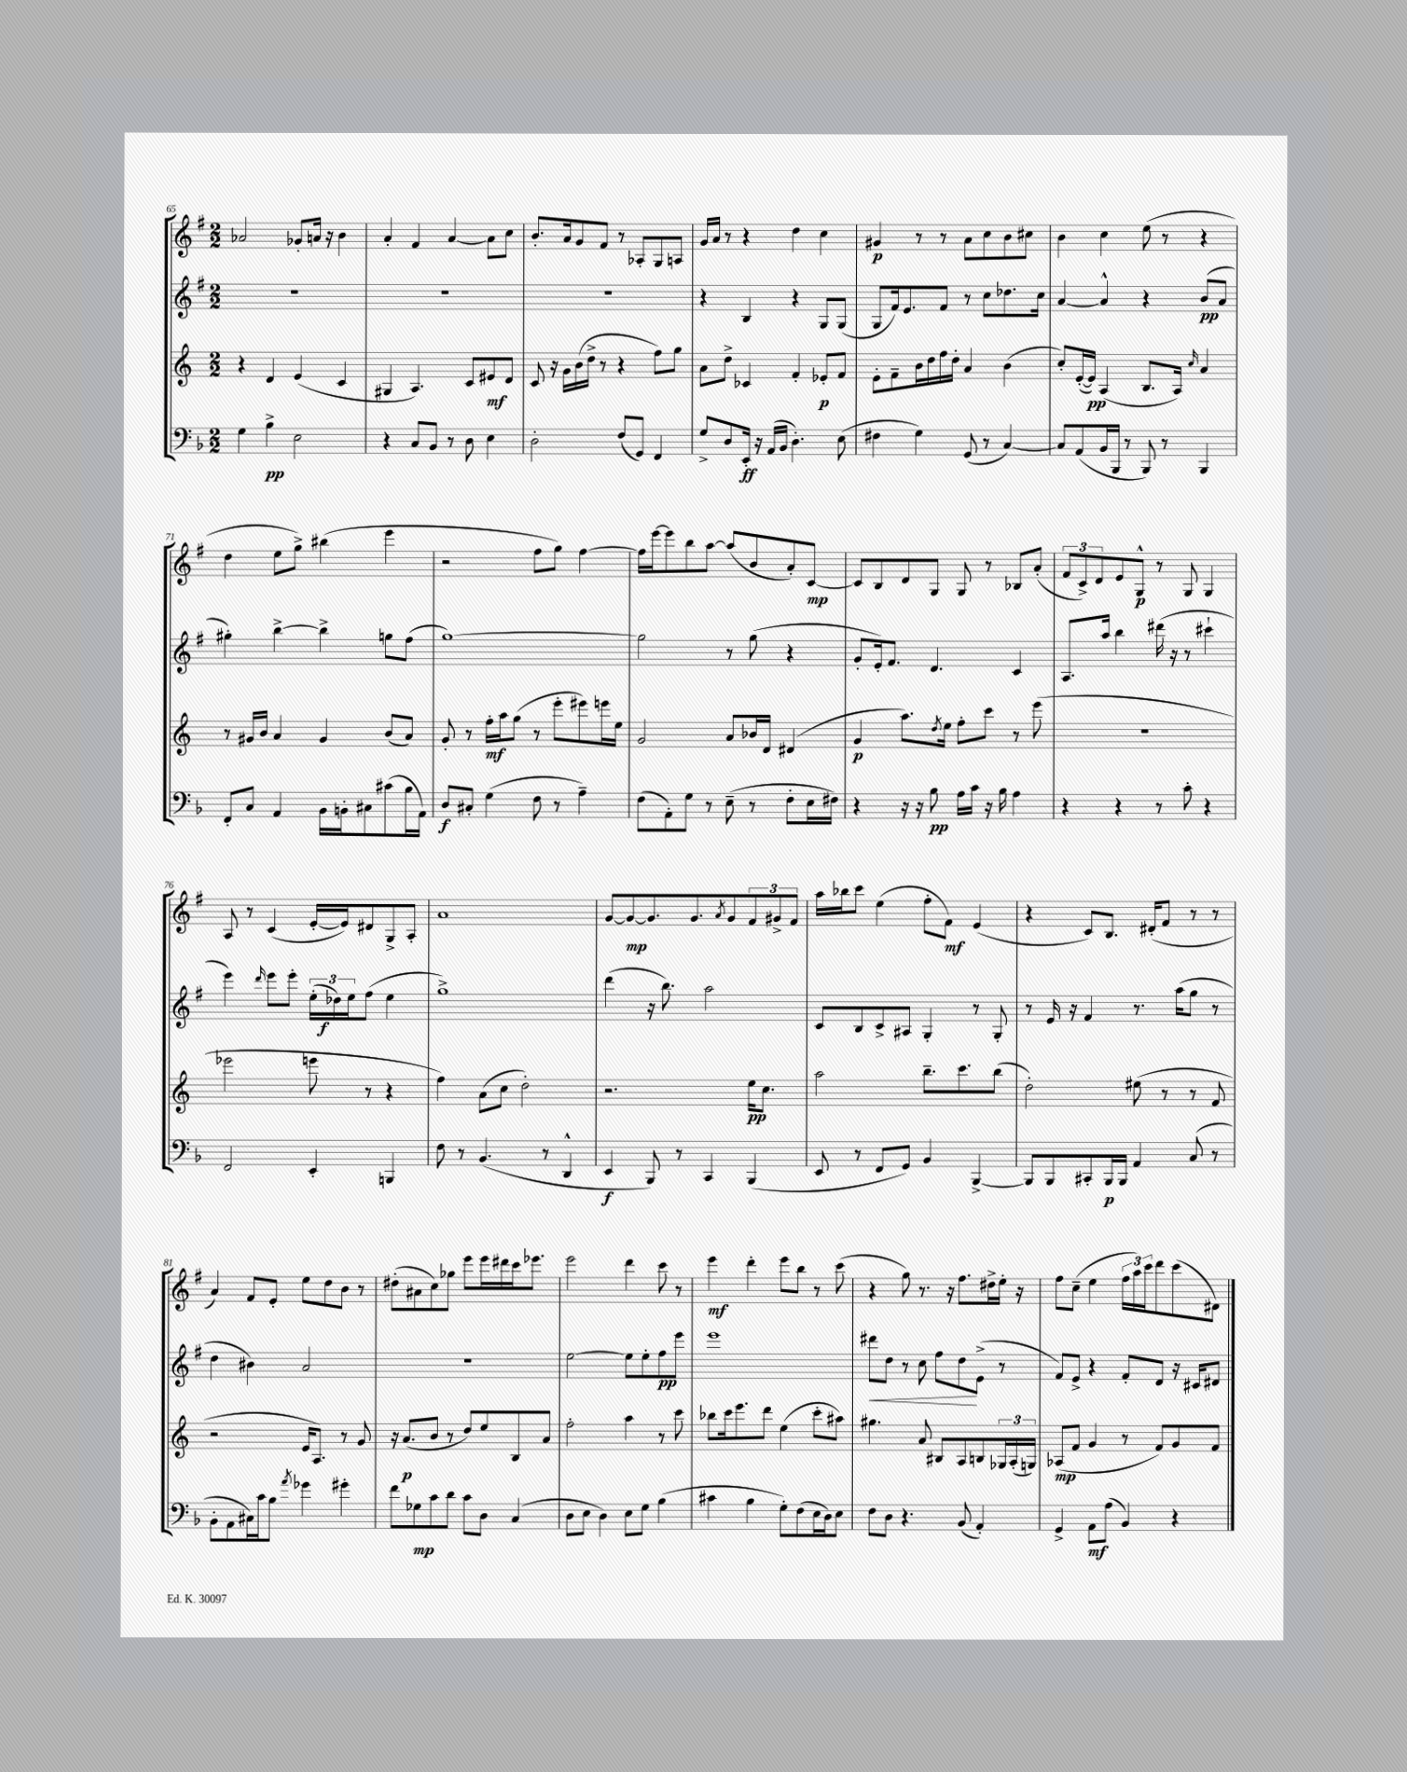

**kern	**kern	**kern	**kern
*staff4	*staff3	*staff2	*staff1
*clefF4	*clefG2	*clefG2	*clefG2
*k[b-]	*k[]	*k[f#]	*k[f#]
*M2/2	*M2/2	*M2/2	*M2/2
4G\	4r	1r	2a-/
4B-^\	4d/	.	.
2E\	(4e/	.	8g-'/L
.	.	.	16a/Jk
.	.	.	16r
.	4c/	.	4b\
=	=	=	=
4r	4G#/	1r	4a'/
8C/L	4.A/)	.	4f#/
8BB-/J	.	.	.
8r	.	.	[4a/
8D\	8c/L	.	.
4E\	8e#/	.	8a\]L
.	8d/J	.	8cc\J
=	=	=	=
2D'\	8c/	1r	8.b'/L
.	16r	.	.
.	16g\LL	.	16a/k
.	(16b\	.	8g/
.	16dd^\JJ	.	.
.	8r	.	8f#/J
(8F/L	4r	.	8r
8GG/J)	.	.	8A-'/L
4FF/	8ff\L)	.	8G/
.	8gg\J	.	8A/J
=	=	=	=
8G^/L	8a\L	4r	16g/LL
.	.	.	16a/JJ
8D/	8dd^\J	.	8r
16EE'/Jk	4c-/	4B/	4r
16r	.	.	.
(16AA/LL	.	.	.
16BB-/JJ	.	.	.
4.D'\)	4f'/	4r	4dd\
.	8e-'/L	8G/L	4cc\
(8E\	8f/J	(8G/J	.
=	=	=	=
4F#\	8e'\L	8G/L	4g#/
.	8f~\	16f#/k)	.
.	.	8.e/	.
4G\)	16b\L	.	8r
.	16dd\	.	.
.	16ff\	8f#/J	8r
.	16dd'\JJ	.	.
(8GG/	4a/	8r	8a\L
8r	.	8cc\L	8cc\
[4C/)	(4b\	8.dd-\	8b\
.	.	.	8cc#\J
.	.	16cc\Jk	.
=	=	=	=
8C/]L	8cc'/L)	[4a/	4b\
(8AA/	([16e'/L	.	.
.	16e/]JJ)	.	.
16BB-/L	(4A/	4a^^/]	4cc\
16BBB-/JJ	.	.	.
8r	.	.	.
8BBB-/)	8.B/L	4r	(8ee\
8r	.	.	8r
.	16A/Jk)	.	.
.	16qqcc/	.	.
4BBB-/	4a/	(8b/L	4r
.	.	8a/J	.
=	=	=	=
8FF'/L	8r	4gg#'\)	4dd\
8C/J	16g#/LL	.	.
.	16b/JJ	.	.
4AA/	4a/	[4bb^\	8ee\L
.	.	.	8gg^\J)
16BB-\LL	4g#/	4bb^\]	(4bb#\
16BB'\J	.	.	.
8C#\	.	.	.
(8c#\	(8b/L	8gg\L	4eee\
16B-\L	8a/J)	(8ff#\J	.
16AA\JJ)	.	.	.
=	=	=	=
8D/L	8g'/	[1gg)	2r
8C#'/J	8r	.	.
(4G\	16ff'\LL	.	.
.	16aa\J	.	.
.	(8gg\J	.	.
8F\	8r	.	8ff#\L
8r	8eee'\L	.	8gg\J)
4A~\)	8eee#\)	.	[4ff#\
.	16eee\L	.	.
.	16ee\JJ	.	.
=	=	=	=
(8F\L	2g/	2gg\]	16ff#\]LL
.	.	.	[16eee\J
8AA'\)	.	.	8eee\]
8G\J	.	.	8bb\
8r	.	.	[8aa\J
(8E~\	8a/L	8r	(8aa/]L
8r	16b-/L	(8gg\	8b/
.	16d/JJ	.	.
8F'\L	(4d#/	4r	8a'/)
16E\L	.	.	[8c/J
16F#\JJ)	.	.	.
=	=	=	=
4r	4g/	8g'/L	8c/]L
.	.	16e'/k)	8B/
.	.	8.f#/J	.
16r	8.aa\L)	.	8d/
16r	.	.	.
8B-\	.	4.d/	8G/J
.	8qdd/	.	.
.	16ee\Jk	.	.
16A\LL	8ff'\L	.	8G/
16c\JJ	.	.	.
16r	8ccc\J	.	8r
16B-\	.	.	.
4A\	8r	4c/	8B-/L
.	(8eee\	.	(8a'/J
=	=	=	=
4r	1r	8.A/L	12f#/L
.	.	.	12c^/)
.	.	.	12d/
.	.	16aa/Jk	.
4r	.	4bb\	8e/
.	.	.	8G^^/J
8r	.	(16ddd#\	8r
.	.	16r	.
8c'\	.	8r	8G/
4r	.	4ccc#`\	4G/
=	=	=	=
2FF/	2eee-\	4eee\)	8A/
.	.	.	8r
.	.	16qqddd/	.
.	.	8eee\L	(4c/
.	.	8eee'\J	.
4EE'/	8eee\	(24ee'\LL	[16e'/LL
.	.	24dd-\)	.
.	.	.	16e/]J)
.	.	24ee\J	.
.	8r	(8ff#\J	8d#/
4BBB/	4r	4ee\	8G^/
.	.	.	8A'/J
=	=	=	=
8F\	4ff\)	1gg^)	1a
8r	.	.	.
(4.BB-/	(8a\L	.	.
.	8cc\J	.	.
.	2dd'\)	.	.
8r	.	.	.
4DD^^/	.	.	.
=	=	=	=
4EE/	2.r	(4ddd\	[8g/L
.	.	.	8g/_
8BBB-/)	.	16r	8.g/]
.	.	8.bb\)	.
8r	.	.	.
.	.	.	8.g/
4CC/	.	2aa\	.
.	.	.	8qa/
.	.	.	8g/
(4BBB-/	16ee\LK	.	12f#/
.	8.cc\J	.	.
.	.	.	12g#^/
.	.	.	12f#/J
=	=	=	=
8EE/	2aa\	8c/L	16aa\LL
.	.	.	16bb-\J
8r	.	8B/	8ccc\J
8FF/L	.	8c^/	(4ee\
8GG/J)	.	8A#/J	.
4BB-/	8.bb~\L	4G'/	8ff#'\L
.	.	.	8f#\J)
.	8.ccc\	.	.
[4BBB-^/	.	8r	(4e/
.	(8bb\J	8G'/	.
=	=	=	=
8BBB-/]L	2dd'\)	8r	4r
8BBB-/	.	16e/	.
.	.	16r	.
8CC#'/	.	4f#/	8c/L)
16BBB-/L	.	.	8.B/J
16BBB-/JJ	.	.	.
4AA/	(8ee#\	8.r	.
.	.	.	(16d#'/LK
.	8r	.	8f#/J
.	.	(16aa\LK	.
(8C/	8r	8gg\J	8r
8r	8f/	8r	8r
=	=	=	=
8BB-'\L	2r	4dd\	4a/)
8AA\	.	.	.
16C#\L)	.	4b#\)	8f#/L
16c\J	.	.	.
8B-\J	.	.	8e'/J
8qa/	.	.	.
4g-\	16e/LK	2a/	8ee\L
.	8.A/J)	.	.
.	.	.	8dd\
4g#'\	8r	.	8b\J
.	8g/	.	8r
=	=	=	=
8f\L	16r	1r	(8dd#'\L
.	(8.a/L	.	.
8G-\	.	.	8a#\
8c\	8b/J	.	8cc\)
8d\J	8r	.	8gg-\J
8c\L	8dd/L)	.	8eee\L
8D\J	8ee/	.	16eee\L
.	.	.	16ddd#\
(4C/	8B/	.	16ccc\J
.	.	.	8.eee-\J
.	8a/J	.	.
=	=	=	=
8D\L	2ff'\	[2ee\	2eee\
8E\J	.	.	.
4D\)	.	.	.
8E\L	4aa\	8ee\]L	4ddd\
8G\J	.	8ee'\	.
(4B-\	8r	8ff#\	8ccc\
.	8ccc\	8eee\J	8r
=	=	=	=
4c#\	8bb-\L	1eee	4eee\
.	16ccc\k	.	.
.	8.eee\	.	.
4B-\	.	.	4ddd'\
.	8ddd\J	.	.
8G'\L)	(4ee\	.	8eee\L
(8F\	.	.	8bb\J
16E\L	8ccc'\L	.	8r
16D\J)	.	.	.
8E\J	8aa#\J)	.	(8ccc\
=	=	=	=
8F\L	4.gg#\	8ddd#\L	4r
8D\J	.	8dd\J	.
4.r	.	8r	8gg\)
.	8a/	8cc\	8.r
.	8B#/L	8ff#\L	.
.	.	.	16r
(8BB-/	8A/	8dd\	8.ff#\L
4AA'/)	8B/	(8e^\J	.
.	.	.	16dd#^\L
.	24G-/L	8r	16ee'\JJ
.	(24A'/	.	.
.	.	.	16r
.	24G/JJ)	.	.
=	=	=	=
4GG^/	(8A-/L	8f#/L)	8ff#\L
.	8f/J	8e^/J	(8cc~\J
8AA\L	4g/	4r	4ee\
(8A\J	.	.	.
4BB-/)	8r	8f#'/L	24ff#\LL
.	.	.	24aa\)
.	.	.	24ccc\J
.	8f/L)	8d/J	8ddd\
4r	8g/	16r	(8ccc\
.	.	16c#/LK	.
.	8f/J	8d#/J	8d#\J)
==	==	==	==
*-	*-	*-	*-
